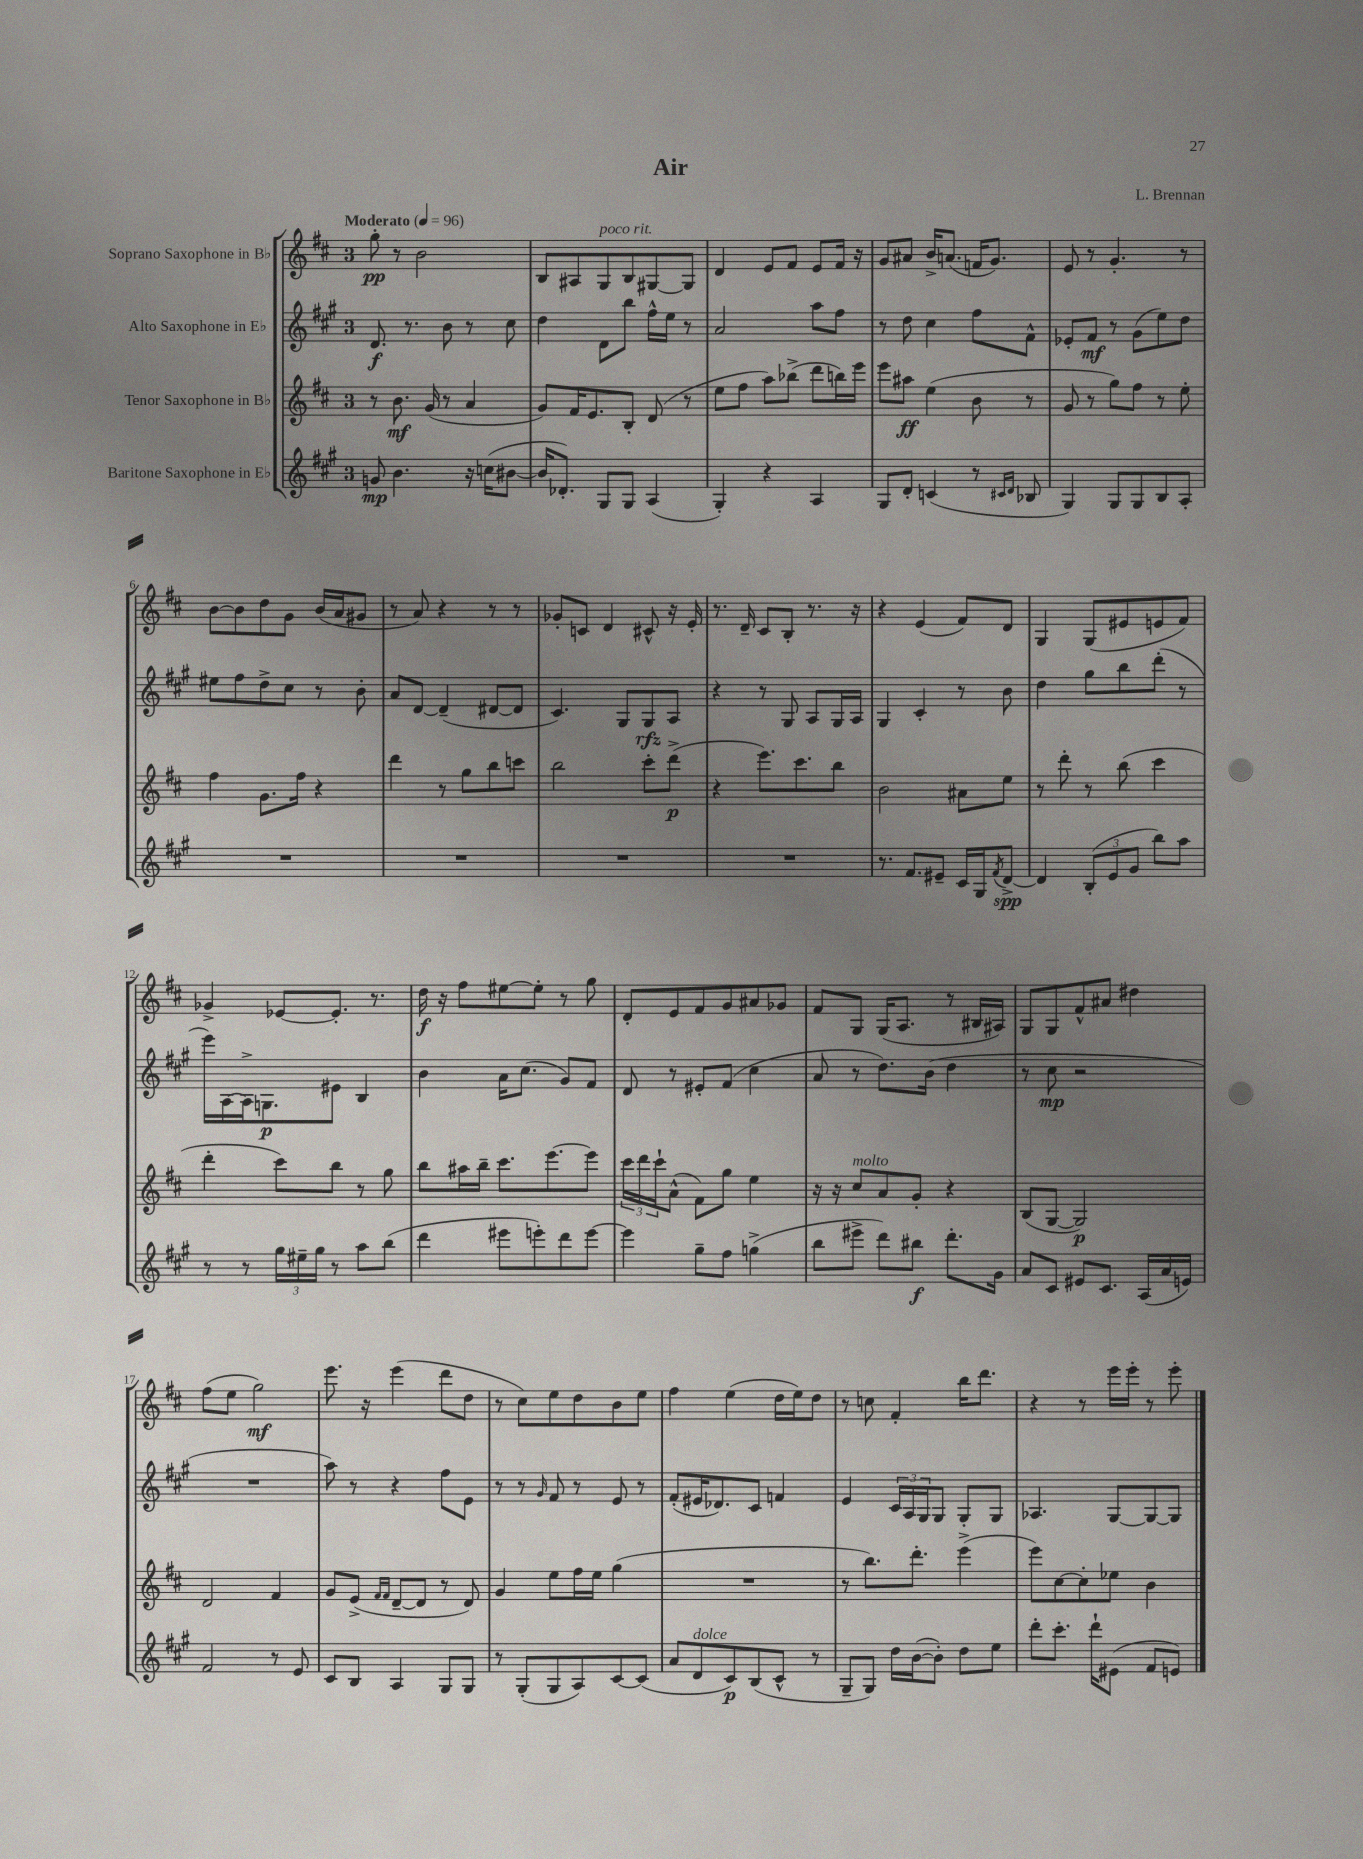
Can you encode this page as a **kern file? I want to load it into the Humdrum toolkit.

**kern	**kern	**kern	**kern
*staff4	*staff3	*staff2	*staff1
*clefG2	*clefG2	*clefG2	*clefG2
*k[f#c#g#]	*k[f#c#]	*k[f#c#g#]	*k[f#c#]
*M3/4	*M3/4	*M3/4	*M3/4
*MM96	*MM96	*MM96	*MM96
8g	8r	8.d	8gg'
4.b	8.b	.	8r
.	.	8.r	.
.	.	.	2b
.	(16g	.	.
.	8r	8b	.
16r	4a	8r	.
(16cc	.	.	.
[8b#	.	8cc#	.
=	=	=	=
16b#]	8g)	4dd	8B
8.d-')	.	.	.
.	16f#	.	8A#
.	8.e	.	.
8G#	.	8d	8G
8G#	8B'	8bb	8B
(4A	(8d	16ff#^^	[8G#
.	.	16ee	.
.	8r	8r	8G#]
=	=	=	=
4G#')	8ee	2a	4d
.	8ff#	.	.
4r	8aa)	.	8e
.	(8bb-^	.	8f#
4A	8ddd	8aa	8e
.	16bb)	8ff#	16f#
.	16eee	.	16r
=	=	=	=
8G#	8eee	8r	8g
8d'	8aa#	8dd	8a#
(4c	(4ee	4cc#	16b^
.	.	.	(8.a
8r	8b	8ff#	16f
.	.	.	8.g)
16qqc#	.	.	.
16qqd	.	.	.
8B-	8r	8f#^^	.
=	=	=	=
4G#)	8g	8e-'	8e
.	8r	8f#	8r
8G#	8gg)	8r	4.g'
8G#	8ff#	(8g#	.
8B	8r	8ee)	.
8A'	8ee'	8dd	8r
=	=	=	=
2.r	4ff#	8ee#	[8b
.	.	8ff#	8b]
.	8.g	8dd^	8dd
.	.	8cc#	8g
.	16ff#	.	.
.	4r	8r	(16b
.	.	.	16a
.	.	8b'	8g#
=	=	=	=
2.r	4ddd	8a	8r
.	.	[8d	8a)
.	8r	(4d~]	4r
.	8gg	.	.
.	8bb	[8d#	8r
.	8ccc	8d#]	8r
=	=	=	=
2.r	2bb	4.c#)	8g-'
.	.	.	8c
.	.	.	4d
.	.	8G#	.
.	8ccc#'	8G#	8c#^^
.	(8ddd^	8A	16r
.	.	.	16e'
=	=	=	=
2.r	4r	4r	8.r
.	.	.	16d~
.	8.eee)	8r	8c#
.	.	8G#	8B'
.	8.ccc#	.	.
.	.	8A	8.r
.	8bb	16G#	.
.	.	16A	16r
=	=	=	=
8.r	2b	4G#	4r
8.f#	.	.	.
.	.	4c#'	(4e
8e#~	.	.	.
16c#	8a#	8r	8f#)
16G#	.	.	.
8qf#	.	.	.
[8d^	8ee	8b	8d
=	=	=	=
4d]	8r	4dd	4G
.	8ddd'	.	.
(12B'	8r	8gg#	(8G
12e	.	.	.
.	(8bb	8bb	8e#
12g#	.	.	.
8bb)	4ccc#	(8ddd'	8e
8aa	.	8r	8f#)
=	=	=	=
8r	4ddd'	16eee)	4g-^
.	.	[16A	.
8r	.	16A^]	.
.	.	8.G	.
24gg#	8ccc#)	.	[8e-
24ee#~	.	.	.
24gg#	.	.	.
8r	8bb	8e#	8.e-']
8aa	8r	4B	.
.	.	.	8.r
(8bb	8gg	.	.
=	=	=	=
4ddd	8bb	4b	16dd
.	.	.	16r
.	16aa#	.	8ff#
.	16bb~	.	.
8eee#	8.ccc#	16a	[8ee#
.	.	(8.cc#	.
8eee')	.	.	8ee#']
.	[8.eee	.	.
8ddd	.	8g#)	8r
[8eee	8eee]	8f#	8gg
=	=	=	=
4eee]	24ccc#	8d	8d'
.	24ddd	.	.
.	24ccc#`	.	.
.	(8a^^	8r	8e
8gg#~	8f#)	8e#'	8f#
8ff#	8gg	(8f#	8g
(4gg^	4ee	4cc#	8a#
.	.	.	8g-
=	=	=	=
8bb	16r	8a	8f#
.	16r	.	.
8eee#^	8cc#	8r	8G
8ddd)	8a	8.dd)	(16G
.	.	.	8.A
8bb#	8g'	.	.
.	.	(16b	.
8.ddd'	4r	4dd	8r
.	.	.	16B#
16g#	.	.	16A#)
=	=	=	=
8a	(8B	8r	8G
8c#	[8G	8cc#	8G
8e#	2G])	2r	8f#^^
8.c#	.	.	8a#
.	.	.	4dd#
(16A	.	.	.
16a	.	.	.
16e)	.	.	.
=	=	=	=
2f#	2d	2.r	(8ff#
.	.	.	8ee
.	.	.	2gg)
8r	4f#	.	.
8e	.	.	.
=	=	=	=
8c#	8g	8aa)	8.eee
8B	(8e^	8r	.
.	.	.	16r
.	16qqf#	.	.
.	16qqf#	.	.
4A	[8d~	4r	(4eee
.	8d]	.	.
8G#	8r	8ff#	8ddd
8G#	8d)	8e	8dd
=	=	=	=
8r	4g	8r	8r
(8G#'	.	8r	8cc#)
.	.	16qqg#	.
8G#	8ee	8f#	8ee
8A)	16ff#	8r	8dd
.	16ee	.	.
[8c#	(4gg	8e	8b
(8c#]	.	8r	8ee
=	=	=	=
8a	2.r	(8f#'	4ff#
8d	.	16e#	.
.	.	8.d-)	.
8c#)	.	.	(4ee
(8B	.	8c#	.
8c#^^	.	4f	16dd
.	.	.	16ee)
8r	.	.	8dd
=	=	=	=
8G#~	8r	4e	8r
8G#)	8.bb)	.	8cc
16dd	.	24c#	4f#'
.	.	24A	.
([16b	8.ddd'	.	.
.	.	24G#	.
8b'])	.	8G#	.
8dd	(4eee^	8G#'	16bb
.	.	.	8.ddd
8ee	.	8G#	.
=	=	=	=
8ddd'	8eee)	4.A-	4r
8.ccc#'	[8cc#	.	.
.	8cc#']	.	8r
16ddd`	.	.	.
(8e#	8ee-	[8G#	16eee
.	.	.	16eee'
8f#	4b	8G#_	8r
8e)	.	8G#]	8eee'
==	==	==	==
*-	*-	*-	*-
